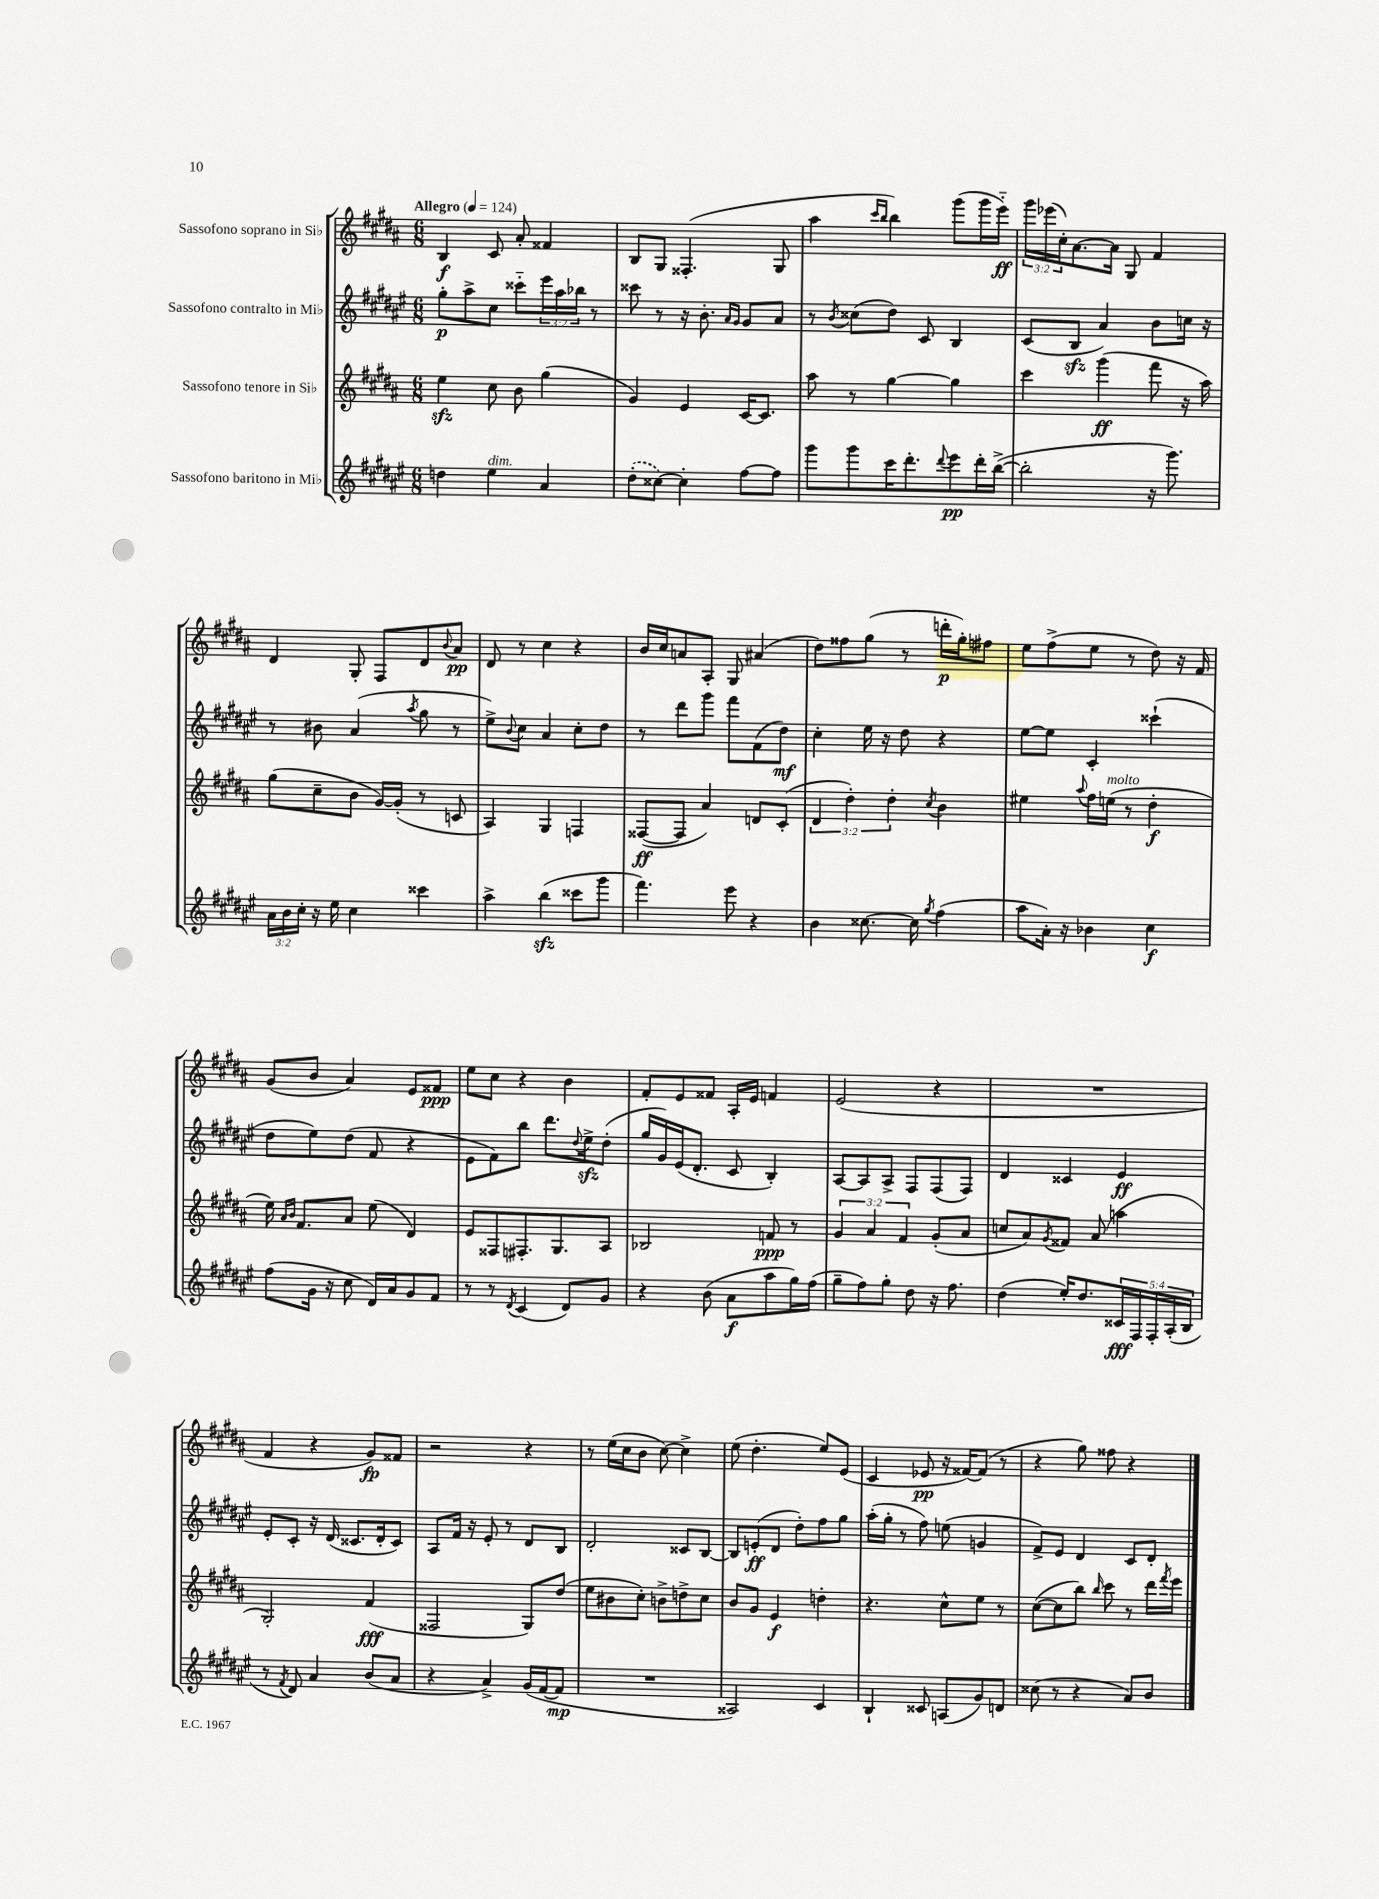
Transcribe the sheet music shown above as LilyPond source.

<<
\new StaffGroup <<
\new Staff = "s0" \with { instrumentName = "Sassofono soprano in Sib" } {
    \clef treble \key b \major \numericTimeSignature \time 6/8 \override Staff.TupletNumber.text = #tuplet-number::calc-fraction-text \tempo "Allegro" 4 = 124
    b4\f cis'8 ais'8-. fisis'4 |
    b8 gis8 fisis4.-.( gis8 |
    ais''4 \grace { cis'''16 b''16 } b''4) gis'''8( gis'''16 e'''16-_\ff) |
    \tuplet 3/2 { gis'''16 ees'''16( cis''16-.) } ais'8.~ ais'16 gis8 fis'4 |
    dis'4 gis8-. fis8 dis'8 \appoggiatura { b'8 } ais'8\pp |
    dis'8 r8 cis''4 r4 |
    b'16 cis''16 a'8 ais8-. gis8 ais'4( |
    dis''8) fisis''8 gis''8( r8 d'''16-.\p gis''16-.) fis''8 |
    e''8 fis''8->( e''8 r8 dis''8) r16 fis'16 |
    gis'8( b'8 ais'4) e'8 fisis'8\ppp |
    e''8 cis''8 r4 b'4 |
    fis'8-. e'8 fisis'8 ais16-. e'16 f'4 |
    e'2( r4 |
    R2. |
    fis'4 r4 gis'8\fp) fisis'8 |
    r2 r4 |
    r8 e''16( cis''16 b'8 cis''8~) cis''4-> |
    e''8( dis''4.-. e''8) e'8( |
    cis'4 ees'8\pp r16 fisis'16~) fisis'8( r8 |
    r4 gis''8) fisis''8 r4 \bar "|." |
}
\new Staff = "s1" \with { instrumentName = "Sassofono contralto in Mib" } {
    \clef treble \key fis \major \numericTimeSignature \time 6/8 \override Staff.TupletNumber.text = #tuplet-number::calc-fraction-text
    gis''8-.\p ais''8-> cis''8 cisis'''8-_ \tuplet 3/2 { eis'''16 ais''16 bes''16 } r8 |
    cisis'''8 r8 r16 b'8.-. \grace { ais'16 gis'16 } gis'8 ais'8 |
    r8 \acciaccatura { b'8 } cisis''8( dis''8) cis'8 b4 |
    cis'8( b8\sfz ais'4) b'8 c''16 r16 |
    r8 bis'8 ais'4( \acciaccatura { ais''8 } gis''8 r8 |
    eis''8->) \appoggiatura { b'8 } cis''8 ais'4 cis''8-. dis''8 |
    r8 dis'''8 gis'''8 fis'''8 fis'8( dis''8\mf) |
    cis''4-. eis''16 r16 dis''8 r4 |
    eis''8~ eis''8 cis'4-. cisis'''4-!( |
    dis''8 eis''8) dis''8( fis'8 r4 |
    eis'8 fis'8) b''8 dis'''8. \appoggiatura { dis''8 } eis''16->\sfz dis''8-.( |
    gis''16 gis'16) eis'16( dis'8.-. cis'8 b4-.) |
    ais8~ ais8 ais8-> fis8 fis8( fis8) |
    dis'4 cisis'4 eis'4\ff |
    eis'8-. cis'8-. r16 dis'16( cisis'8. dis'16-. cisis'8) |
    ais8 fis'16 r16 eis'8-. r8 dis'8 b8 |
    dis'2-. cisis'8 b8~ |
    b8 e'8-.\ff( dis'8 dis''8-.) fis''8 gis''8 |
    ais''16-.( gis''16-. r8 fis''8) e''8( g'4 |
    fis'8->) eis'8 dis'4 cis'8 dis'8-. \bar "|." |
}
\new Staff = "s2" \with { instrumentName = "Sassofono tenore in Sib" } {
    \clef treble \key b \major \numericTimeSignature \time 6/8 \override Staff.TupletNumber.text = #tuplet-number::calc-fraction-text
    e''4\sfz cis''8 b'8 gis''4( |
    gis'4) e'4 cis'16~ cis'8. |
    ais''8 r8 gis''4~ gis''4 |
    cis'''4 gis'''4\ff( fis'''8 r16 ais''16) |
    gis''8( cis''8-- b'8 gis'16~) gis'16-.( r8 c'8 |
    ais4) gis4 f4 |
    fisis8~\ff( fisis8 ais'4) d'8 cis'8-.( |
    \tuplet 3/2 { dis'4 dis''4-.) dis''4-. } \acciaccatura { cis''8 } b'4 |
    eis''4 \appoggiatura { ais''8 } fis''16 e''16^\markup { \italic "molto" }( r8 dis''4-.\f |
    e''16) \grace { ais'16 b'16 } fis'8. ais'8 e''8( dis'4) |
    e'8 fisis8 fis8.-. gis8. ais8 |
    bes2 f'8\ppp r8 |
    \tuplet 3/2 { gis'4 ais'4 fis'4 } gis'8-.( ais'8 |
    c''8 ais'8) \acciaccatura { gis'8 } fisis'8 ais'8( a''4 |
    gis2-.) fis'4\fff( |
    fisis2 gis8) dis''8( |
    e''8 bis'8 cis''8-.) b'8-> d''8-> cis''8 |
    b'8 gis'8 e'4\f d''4-. |
    r4. cis''8-^ e''8 r8 |
    cis''8~( cis''8 b''8) \grace { b''16 } cis'''8 r8 dis'''16 \acciaccatura { fis'''8 } e'''16 \bar "|." |
}
\new Staff = "s3" \with { instrumentName = "Sassofono baritono in Mib" } {
    \clef treble \key fis \major \numericTimeSignature \time 6/8 \override Staff.TupletNumber.text = #tuplet-number::calc-fraction-text
    d''4 eis''4^\markup { \italic "dim." } ais'4 |
    \once \slurDashed dis''8-.( cisis''8~) cisis''4-. fis''8~ fis''8 |
    gis'''8 gis'''8 cis'''16 dis'''8.-. \appoggiatura { dis'''8 } eis'''8\pp dis'''16-. b''16~->( |
    b''2-. r16 gis'''8.) |
    \tuplet 3/2 { ais'16 b'16 cis''16-. } r16 eis''16 cis''4 cisis'''4 |
    ais''4-> b''4\sfz( cisis'''8 gis'''8 |
    fis'''4.) eis'''8 r4 |
    b'4 cisis''8.~ cisis''16 \acciaccatura { gis''8 } fis''4( |
    ais''8 ais'16-.) r16 bes'4 cis''4\f |
    fis''8( gis'16 r16 cis''8 dis'16) ais'16 gis'8 fis'8 |
    r8 r8 \acciaccatura { dis'8 } cis'4( dis'8) gis'8 |
    r4 b'8( ais'8\f ais''8 gis''16) fis''16( |
    gis''8-- fis''8) gis''8-. dis''8 r16 fis''8. |
    dis''4( eis''16-.) dis''8. \tuplet 5/4 { cisis'16\fff fis16 fis16-. ais16-.( b16 } |
    r8 \acciaccatura { fis'8 } dis'8) ais'4 b'8( ais'8 |
    r4 ais'4->) gis'16( fis'16~ fis'8\mp |
    R2. |
    aisis2) cis'4 |
    b4-! cisis'8 a8( gis'8) d'8 |
    cisis''8( r8 r4 ais'8) b'8 \bar "|." |
}
>>
>>
\layout { \context { \Score \remove "Bar_number_engraver" } }
